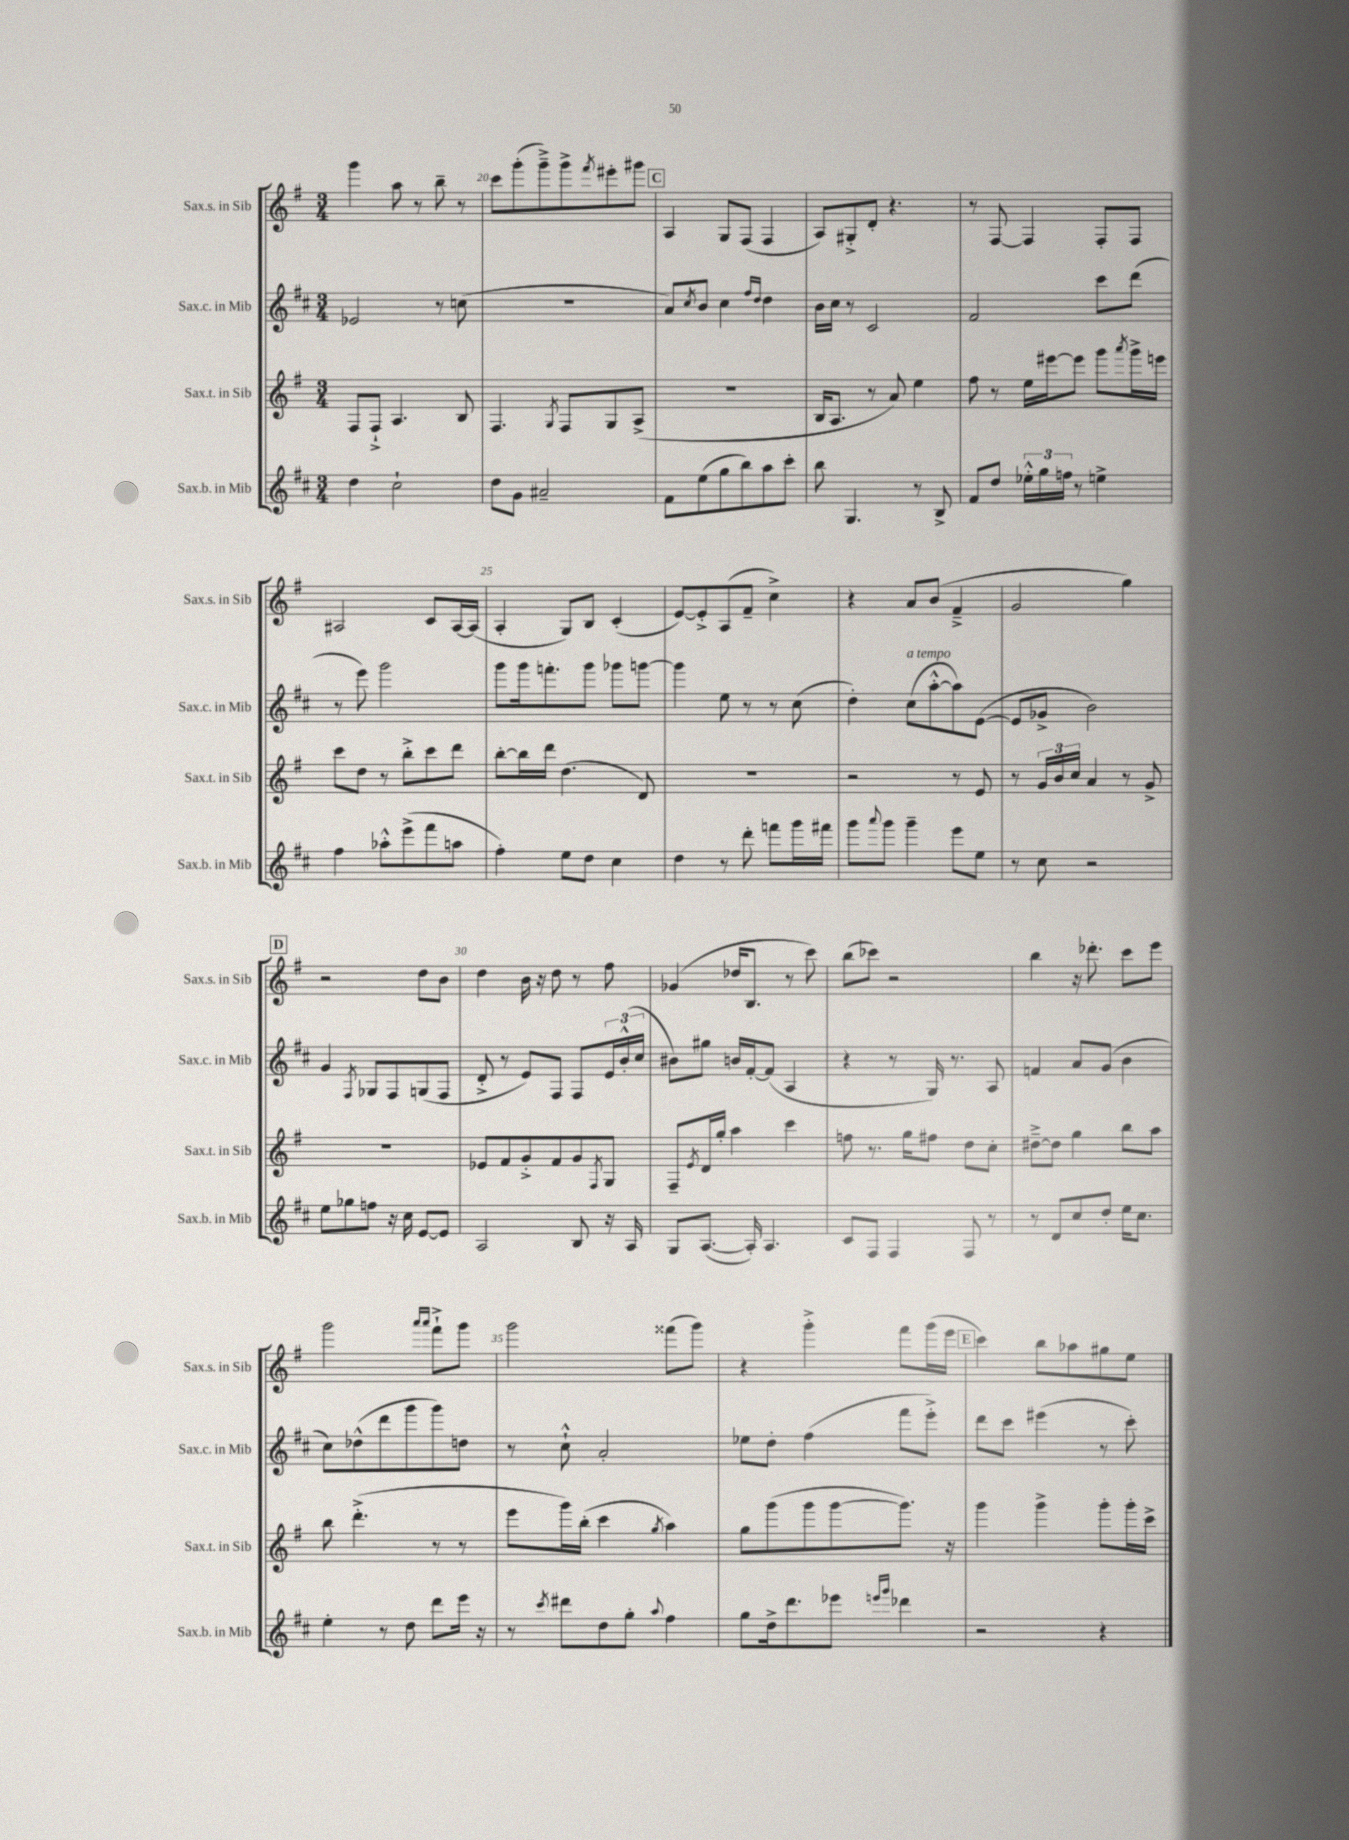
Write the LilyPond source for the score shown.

<<
\new StaffGroup <<
\new Staff = "s0" \with { instrumentName = "Sax.s. in Sib" shortInstrumentName = "Sax.s. in Sib" } {
    \clef treble \key g \major \numericTimeSignature \time 3/4
    g'''4 a''8 r8 b''8-- r8 |
    c'''8 g'''8-.( g'''8--->) g'''8-> \acciaccatura { fis'''8 } eis'''8-. gis'''8 |
    \mark \markup { \box "C" } a4 g8 fis8( fis4 |
    a8) gis8-.-> d'8-. r4. |
    r8 fis8~ fis4 fis8-. fis8 |
    ais2 c'8 ais16~ ais16( |
    a4-. g8) b8 c'4-.( |
    e'8~) e'8-.-> a8( fis'8-- c''4->) |
    r4 a'8 b'8( fis'4---> |
    g'2 g''4) |
    \mark \markup { \box "D" } r2 d''8 b'8 |
    d''4 b'16 r16 d''8 r8 fis''8 |
    ges'4( des''16 b8. r8 c'''8) |
    b''8( ces'''8) r2 |
    b''4 r16 des'''8.-. c'''8 e'''8 |
    g'''2 \grace { a'''16 a'''16 } fis'''8-!-> g'''8 |
    g'''2 fisis'''8( g'''8) |
    r4 g'''4-.-> fis'''8 g'''16( e'''16 |
    \mark \markup { \box "E" } c'''4) b''8 aes''8 gis''8 e''8 \bar "|." |
}
\new Staff = "s1" \with { instrumentName = "Sax.c. in Mib" shortInstrumentName = "Sax.c. in Mib" } {
    \clef treble \key d \major \numericTimeSignature \time 3/4
    ees'2 r8 c''8( |
    R2. |
    \mark \markup { \box "C" } a'8) \acciaccatura { cis''8 } b'8 cis''4 \grace { fis''16 d''16 } d''4 |
    b'16 cis''16 r8 cis'2 |
    fis'2 cis'''8 d'''8( |
    r8 e'''8) g'''2 |
    g'''8 g'''16 f'''8.-. g'''8 ges'''8 g'''8~ |
    g'''4 e''8 r8 r8 cis''8( |
    d''4-.) cis''8^\markup { \italic "a tempo" }( a''8~-.-^ a''8) e'8~( |
    e'8 ges'8-> b'2) |
    \mark \markup { \box "D" } g'4 \acciaccatura { fis8 } ges8 fis8 g8( fis8 |
    d'8-.-> r8 e'8) fis8 fis8 \tuplet 3/2 { e'16 b'16-.-^( cis''16 } |
    bis'8) gis''8 b'16 fis'16~-. fis'8( a4 |
    r4 r8 g16) r8. a8 |
    f'4 a'8 g'8( b'4 |
    cis''8) des''8-^( d'''8 g'''8 g'''8) d''8 |
    r8 cis''8-!-^ a'2-. |
    ees''8 d''8-. fis''4( fis'''8 e'''8-.->) |
    \mark \markup { \box "E" } d'''8 cis'''8 eis'''4( r8 cis'''8-.) \bar "|." |
}
\new Staff = "s2" \with { instrumentName = "Sax.t. in Sib" shortInstrumentName = "Sax.t. in Sib" } {
    \clef treble \key g \major \numericTimeSignature \time 3/4
    fis8 fis8-!-> a4. b8 |
    fis4. \acciaccatura { g8 } fis8 g8 a8->( |
    \mark \markup { \box "C" } R2. |
    b16 a8. r8 a'8) e''4 |
    fis''8 r8 e''16 eis'''16~ eis'''8 g'''8 \acciaccatura { a'''8 } g'''16-> e'''16 |
    c'''8 d''8 r8 b''8-.-> c'''8 d'''8 |
    b''8~-. b''16 d'''16 d''4.( d'8) |
    R2. |
    r2 r8 e'8 |
    r8 \tuplet 3/2 { g'16 b'16 c''16 } a'4 r8 g'8-> |
    \mark \markup { \box "D" } R2. |
    ees'8 fis'8 g'8-.-> fis'8 g'8 \acciaccatura { fis8 } g8 |
    fis8-- \acciaccatura { e'8 } d'16 g''16-. a''4 c'''4 |
    f''8 r8. g''16 fis''8 d''8 c''8-. |
    dis''8~---> dis''8 g''4 b''8 a''8 |
    b''8 d'''4.-.->( r8 r8 |
    e'''8 g'''16) b''16-.( c'''4 \acciaccatura { g''8 } a''4) |
    g''8 g'''8( g'''8 g'''8~ g'''8.) r16 |
    \mark \markup { \box "E" } g'''4 g'''4-> g'''8-. g'''16-. c'''16-> \bar "|." |
}
\new Staff = "s3" \with { instrumentName = "Sax.b. in Mib" shortInstrumentName = "Sax.b. in Mib" } {
    \clef treble \key d \major \numericTimeSignature \time 3/4
    d''4 cis''2-! |
    d''8 g'8 ais'2-- |
    \mark \markup { \box "C" } fis'8 e''8( g''8 b''8) a''8 cis'''8-. |
    b''8 g4. r8 b8-> |
    fis'8 d''8 \tuplet 3/2 { ees''16-.-^ g''16 f''16 } r8 e''4-> |
    fis''4 aes''8-.-^ e'''8->( fis'''8 a''8 |
    fis''4-.) e''8 d''8 cis''4 |
    d''4 r8 d'''8-. f'''8 g'''16 fis'''16 |
    g'''8 \appoggiatura { a'''8 } g'''8 g'''4-- e'''8 e''8 |
    r8 cis''8 r2 |
    \mark \markup { \box "D" } e''8 ges''8 f''8 r16 cis''16 e'8~ e'8 |
    a2 b8 r16 a16 |
    g8 a8.~( a16-.) a4. |
    cis'8 fis8 fis4 fis8 r8 |
    r8 d'8 cis''8 d''8-. e''16 cis''8. |
    e''4-. r8 d''8 d'''8 e'''16 r16 |
    r8 \acciaccatura { cis'''8 } dis'''8 d''8 g''8-. \appoggiatura { a''8 } fis''4 |
    g''8 d''16-> d'''8. ees'''8 \grace { e'''16 g'''16 } des'''4 |
    \mark \markup { \box "E" } r2 r4 \bar "|." |
}
>>
>>
\layout { \context { \Score currentBarNumber = #19 \override BarNumber.break-visibility = ##(#f #t #t) barNumberVisibility = #(every-nth-bar-number-visible 5) } }
